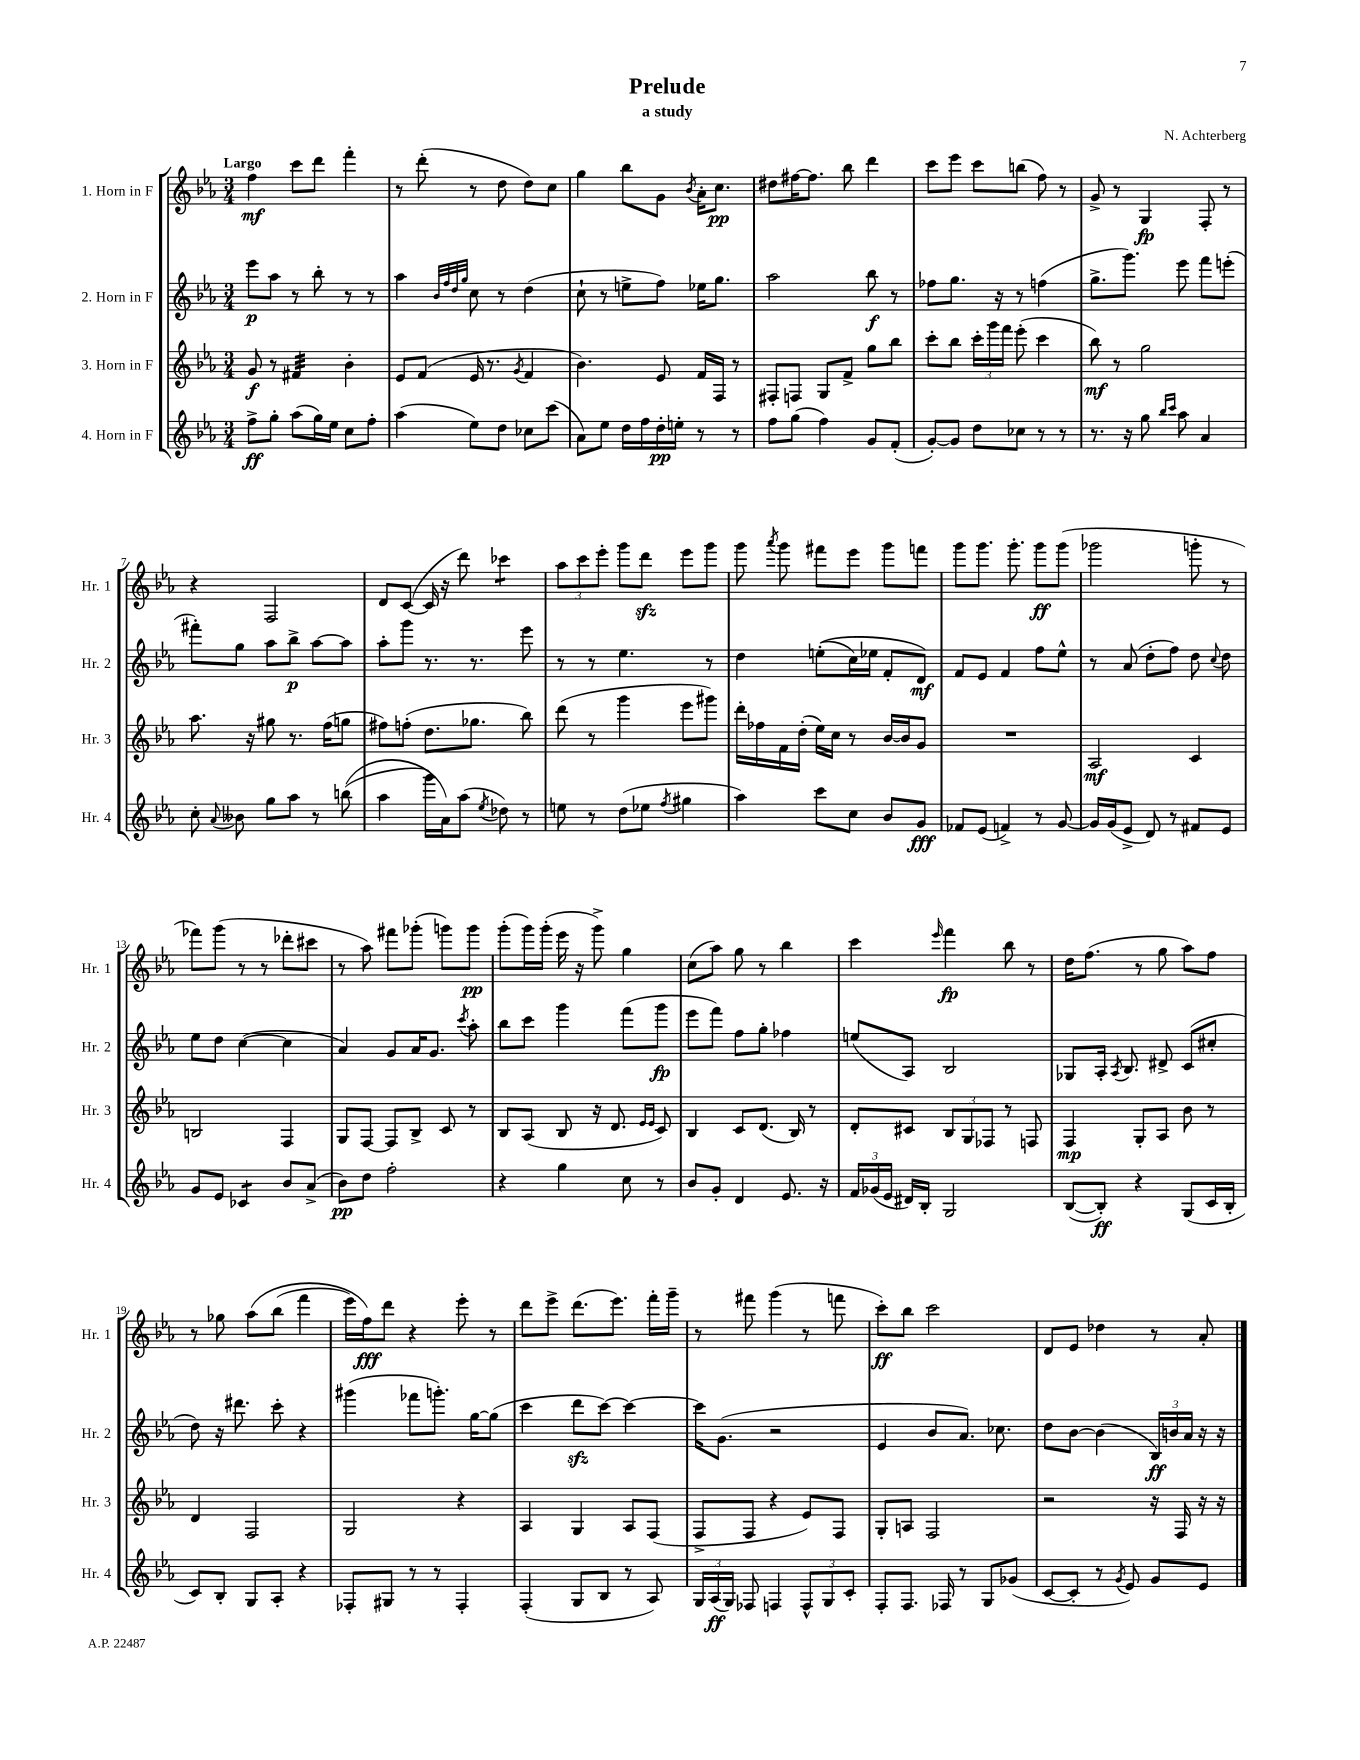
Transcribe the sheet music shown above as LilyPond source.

\header { title = "Prelude" composer = "N. Achterberg" subtitle = "a study" }
<<
\new StaffGroup <<
\new Staff = "s0" \with { instrumentName = "1. Horn in F" shortInstrumentName = "Hr. 1" } {
    \clef treble \key ees \major \numericTimeSignature \time 3/4 \tempo "Largo"
    \autoBeamOff f''4\mf c'''8[ d'''8] f'''4-. |
    r8 d'''8-.( r8 d''8 d''8[) c''8] |
    g''4 bes''8[ g'8] \acciaccatura { bes'8 } aes'16[-. c''8.]\pp |
    dis''8[ fis''16~ fis''8.] bes''8 d'''4 |
    c'''8[ ees'''8] c'''8[ b''8]( f''8) r8 |
    g'8-> r8 g4\fp f8-. r8 |
    r4 f2 |
    d'8[ c'8]~( c'16 r16 d'''8) ces'''4:8 |
    \tuplet 3/2 { aes''8[ c'''8 ees'''8]-. } g'''8[ d'''8]\sfz ees'''8[ g'''8] |
    g'''8 \acciaccatura { aes'''8 } g'''8 fis'''8[ ees'''8] g'''8[ f'''8] |
    g'''8[ g'''8.] g'''8.-. g'''8[\ff g'''8]( |
    ges'''2 g'''8-. r8 |
    fes'''8[) g'''8]( r8 r8 des'''8[-. cis'''8] |
    r8 aes''8) fis'''8[ ges'''8]-.( g'''8[) g'''8]\pp |
    g'''8[-.( g'''16) g'''16]-.( ees'''16 r16 g'''8->) g''4 |
    c''8[( aes''8]) g''8 r8 bes''4 |
    c'''4 \grace { ees'''16 } f'''4\fp bes''8 r8 |
    d''16[ f''8.]( r8 g''8 aes''8[) f''8] |
    r8 ges''8 aes''8[\( bes''8]( f'''4 |
    ees'''16[) f''16\fff\) d'''8] r4 ees'''8-. r8 |
    d'''8[ ees'''8]-> d'''8.[( ees'''8.]) f'''16[-. g'''16]-- |
    r8 fis'''8 g'''4( r8 f'''8 |
    c'''8[-.\ff) bes''8] c'''2 |
    d'8[ ees'8] des''4 r8 aes'8-. \bar "|." |
}
\new Staff = "s1" \with { instrumentName = "2. Horn in F" shortInstrumentName = "Hr. 2" } {
    \clef treble \key ees \major \numericTimeSignature \time 3/4
    \autoBeamOff ees'''8[\p aes''8] r8 bes''8-. r8 r8 |
    aes''4 \grace { bes'32[ f''32 d''32 g''32] } c''8 r8 d''4( |
    c''8-! r8 e''8[-> f''8]) ees''16[ g''8.] |
    aes''2 bes''8\f r8 |
    fes''8[ g''8.] r16 r8 f''4( |
    g''8.[-> g'''8.]) ees'''8 f'''8[ e'''8]-.( |
    fis'''8[-.) g''8] aes''8[ bes''8]->\p aes''8[~ aes''8] |
    aes''8[-. g'''8] r8. r8. ees'''8 |
    r8 r8 ees''4. r8 |
    d''4 e''8[-.(\( c''16) ees''16] f'8[-. d'8]\mf\) |
    f'8[ ees'8] f'4 f''8[ ees''8]-^ |
    r8 aes'8( d''8[-. f''8]) d''8 \appoggiatura { c''8 } d''8 |
    ees''8[ d''8] c''4~( c''4 |
    aes'4) g'8[ aes'16 g'8.] \acciaccatura { c'''8 } aes''8-. |
    bes''8[ c'''8] g'''4 f'''8[( g'''8]\fp |
    ees'''8[ f'''8]) f''8[ g''8]-. fes''4 |
    e''8[( aes8]) bes2 |
    ges8[ aes16]-. \acciaccatura { aes8 } bes8. dis'8-> c'8[( cis''8]-. |
    d''8) r16 dis'''8. c'''8-. r4 |
    gis'''4( fes'''8[ g'''8.]-.) g''16[~ g''8]( |
    c'''4 d'''8[\sfz c'''8]~) c'''4~ |
    c'''16[ g'8.]( r2 |
    ees'4 bes'8[ aes'8.]) ces''8. |
    d''8[ bes'8]~ bes'4( \tuplet 3/2 { bes16[\ff) b'16 aes'16] } r16 r16 \bar "|." |
}
\new Staff = "s2" \with { instrumentName = "3. Horn in F" shortInstrumentName = "Hr. 3" } {
    \clef treble \key ees \major \numericTimeSignature \time 3/4
    \autoBeamOff g'8\f r8 fis'4:32 bes'4-. |
    ees'8[ f'8]( ees'16 r8. \acciaccatura { g'8 } f'4 |
    bes'4.) ees'8 f'16[ f16] r8 |
    fis8[-. f8] g8[ f'8]-> g''8[ bes''8] |
    c'''8[-. bes''8] \tuplet 3/2 { c'''16[-. g'''16 f'''16] } ees'''8-.( c'''4 |
    bes''8\mf) r8 g''2 |
    aes''8. r16 gis''8 r8. f''16[( g''8] |
    fis''8[) f''8]-.( d''8.[ ges''8.] bes''8) |
    d'''8( r8 g'''4 ees'''8[ gis'''8]) |
    d'''16[-. fes''16 f'16 d''16]-.( ees''16[) c''16] r8 bes'16[~ bes'16 g'8] |
    R2. |
    aes2\mf c'4 |
    b2 f4 |
    g8[ f8]~ f8[ bes8]-> c'8 r8 |
    bes8[ aes8]( bes8 r16 d'8. \grace { ees'16[ ees'16] } c'8) |
    bes4 c'8[ d'8.]( bes16) r8 |
    d'8[-. cis'8] \tuplet 3/2 { bes8[ g8 fes8] } r8 f8 |
    f4\mp g8[-. aes8] bes'8 r8 |
    d'4 f2 |
    g2 r4 |
    aes4 g4 aes8[ f8]( |
    f8[-> f8] r4 ees'8[) f8] |
    g8[-. a8] f2 |
    r2 r16 f16 r16 r16 \bar "|." |
}
\new Staff = "s3" \with { instrumentName = "4. Horn in F" shortInstrumentName = "Hr. 4" } {
    \clef treble \key ees \major \numericTimeSignature \time 3/4
    \autoBeamOff f''8[->\ff g''8]-. aes''8[( g''16) ees''16] c''8[ f''8]-. |
    aes''4( ees''8[) d''8] ces''8[ c'''8]( |
    aes'8[) ees''8] d''16[ f''16 d''16-.\pp e''16]-. r8 r8 |
    f''8[ g''8]( f''4) g'8[ f'8]-.( |
    g'8[~-.) g'8] d''8[ ces''8] r8 r8 |
    r8. r16 g''8 \grace { bes''16[ c'''16] } aes''8 aes'4 |
    c''8-. \appoggiatura { aes'8 } beses'8 g''8[ aes''8] r8 b''8(\( |
    aes''4 g'''16[) aes'16\) aes''8]( \acciaccatura { ees''8 } des''8) r8 |
    e''8 r8 d''8[( ees''8] \acciaccatura { f''8 } gis''4 |
    aes''4) c'''8[ c''8] bes'8[ g'8]\fff |
    fes'8[ ees'8]( f'4->) r8 g'8~ |
    g'16[ g'16( ees'8]-> d'8) r8 fis'8[ ees'8] |
    g'8[ ees'8] ces'4:8 bes'8[ aes'8]->( |
    bes'8[\pp) d''8] f''2-. |
    r4 g''4 c''8 r8 |
    bes'8[ g'8]-. d'4 ees'8. r16 |
    \tuplet 3/2 { f'16[ ges'16( ees'16] } dis'16[) bes16]-. g2 |
    bes8[~( bes8]-.\ff) r4 g8[( c'16 bes16]-. |
    c'8[) bes8]-. g8[ aes8]-. r4 |
    fes8[-. gis8] r8 r8 fes4-. |
    f4-.( g8[ bes8] r8 aes8) |
    \tuplet 3/2 { g16[ aes16\ff( g16]) } fes8 f4 \tuplet 3/2 { f8[-^ g8 c'8]-. } |
    f8[-. f8.] fes16 r8 g8[ ges'8]( |
    c'8[~ c'8]-. r8 \acciaccatura { g'8 } ees'8) g'8[ ees'8] \bar "|." |
}
>>
>>
